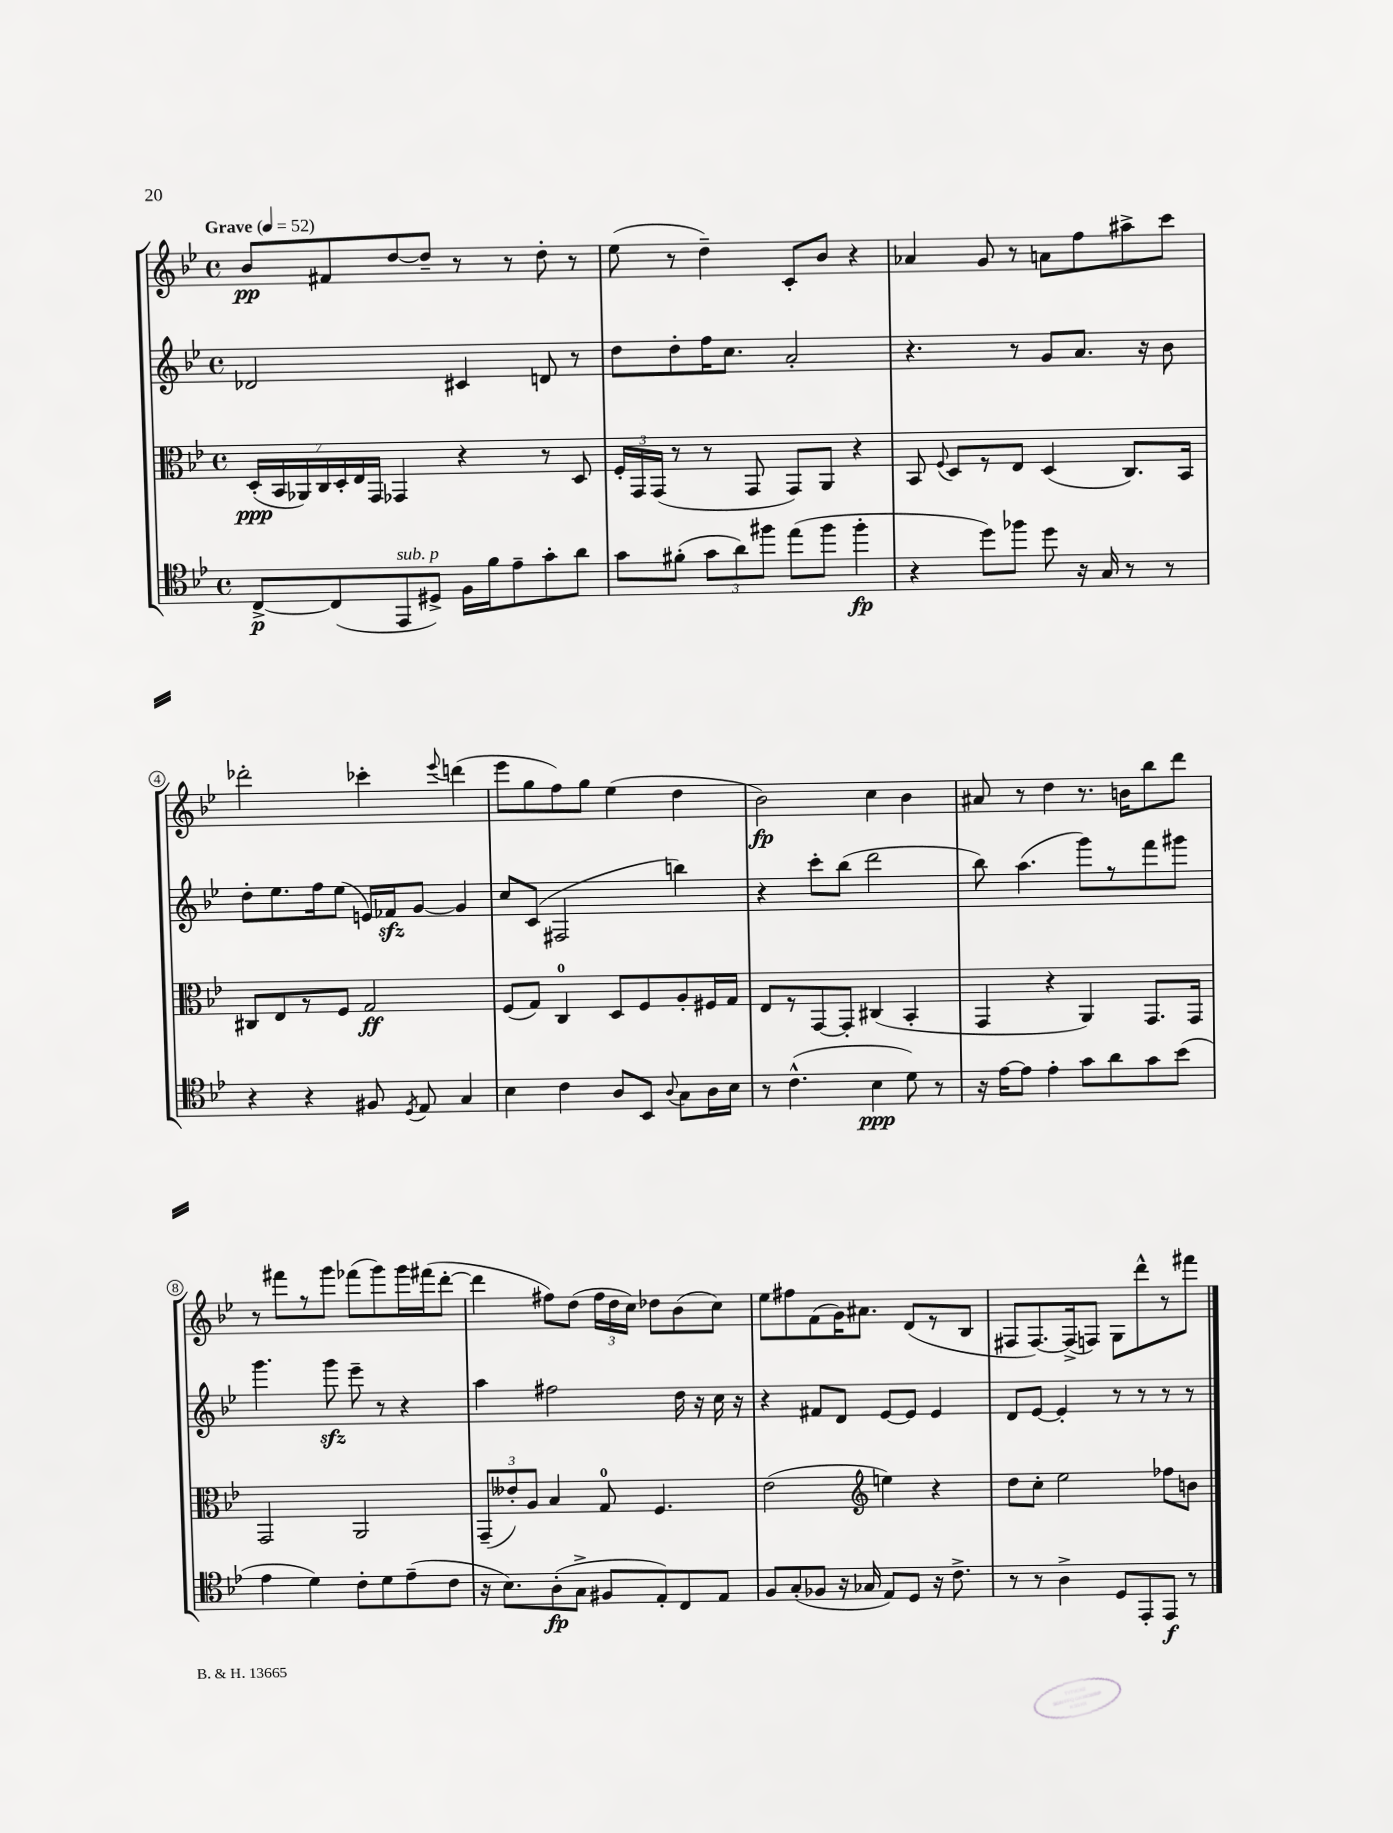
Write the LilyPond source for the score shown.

<<
\new StaffGroup <<
\new Staff = "s0" {
    \clef treble \key bes \major \defaultTimeSignature \time 4/4 \tempo "Grave" 4 = 52
    \autoBeamOff bes'8[\pp fis'8 d''8~ d''8]-- r8 r8 d''8-. r8 |
    ees''8( r8 d''4--) c'8[-. bes'8] r4 |
    aes'4 g'8 r8 a'8[ f''8 ais''8-> c'''8] |
    des'''2-. ces'''4-. \appoggiatura { ees'''8 } d'''4( |
    ees'''8[ g''8 f''8) g''8] ees''4( d''4 |
    bes'2\fp) c''4 bes'4 |
    ais'8 r8 d''4 r8. b'16[ bes''8 d'''8] |
    r8 fis'''8[ r8 g'''8] fes'''8[( g'''8) g'''16 fis'''16( d'''8]~-. |
    d'''4 fis''8[) d''8]( \tuplet 3/2 { fis''16[ d''16 c''16]) } des''8[ bes'8( c''8]) |
    ees''8[ fis''8 f'8( g'16) ais'8.] d'8[( r8 bes8] |
    fis8[ fis8.~) fis16->( f8]) g8[ d'''8-^ r8 fis'''8] \bar "|." |
}
\new Staff = "s1" {
    \clef treble \key bes \major \defaultTimeSignature \time 4/4
    \autoBeamOff des'2 cis'4 d'8 r8 |
    d''8[ d''8-. f''16 c''8.] a'2-. |
    r4. r8 g'8[ a'8.] r16 bes'8 |
    d''8[-. ees''8. f''16 ees''8]( e'16[) fes'16\sfz g'8]~ g'4 |
    c''8[ c'8]( fis2 b''4) |
    r4 c'''8[-. bes''8]( d'''2 |
    bes''8) a''4.( g'''8[) r8 f'''8 gis'''8] |
    g'''4. g'''8\sfz ees'''8-- r8 r4 |
    a''4 fis''2 d''16 r16 c''16 r16 |
    r4 fis'8[ d'8] ees'8[~ ees'8] ees'4 |
    d'8[ ees'8]~ ees'4-. r8 r8 r8 r8 \bar "|." |
}
\new Staff = "s2" {
    \clef alto \key bes \major \defaultTimeSignature \time 4/4
    \autoBeamOff \tuplet 7/4 { d16[-.\ppp( bes,16 aes,16) c16 d16-. ees16 g,16] } ges,4 r4 r8 d8 |
    \tuplet 3/2 { f16[-. g,16 g,16]( } r8 r8 g,8 g,8[) a,8] r4 |
    bes,8 \appoggiatura { f8 } d8[ r8 ees8] d4( c8.[) bes,16] |
    cis8[ ees8 r8 f8] g2\ff |
    f8[( g8]) c4-0 d8[ f8 a8-. fis16 g16] |
    ees8[ r8 g,8~ g,8]-. cis4( bes,4-. |
    g,4 r4 a,4) g,8.[ g,16] |
    g,2 a,2 |
    \tuplet 3/2 { g,8[--( eeses'8-.) a8] } bes4 g8-0 f4. |
    ees'2( \clef treble e''4) r4 |
    d''8[ c''8]-. ees''2 fes''8[ b'8] \bar "|." |
}
\new Staff = "s3" {
    \clef tenor \key bes \major \defaultTimeSignature \time 4/4
    \autoBeamOff c8[~->\p c8( ees,8^\markup { \italic "sub. p" } dis8]->) f16[ f'16 ees'8-- g'8-. a'8] |
    g'8[ fis'8]-.( \tuplet 3/2 { g'8[ a'8) fis''8] } ees''8[( fis''8] fis''4-.\fp |
    r4 d''8[) fes''8] d''8 r16 g16 r8 r8 |
    r4 r4 fis8 \acciaccatura { d8 } ees8 g4 |
    bes4 c'4 a8[ bes,8] \appoggiatura { a8 } g8[ a16 bes16] |
    r8 c'4.-^( bes4\ppp d'8) r8 |
    r16 ees'16[~ ees'8] ees'4-. g'8[ a'8 g'8 bes'8]( |
    ees'4 d'4) c'8[-. d'8 ees'8--( c'8] |
    r16 bes8.[) a8-.\fp( g8]-> fis8[ ees8-.) c8 ees8] |
    f8[ g8-.( fes8] r16 ges16 ees8[) d8] r16 c'8.-> |
    r8 r8 a4-> d8[ ees,8-. ees,8]\f r8 \bar "|." |
}
>>
>>
\layout { \context { \Score \override BarNumber.stencil = #(make-stencil-circler 0.1 0.3 ly:text-interface::print) } }
